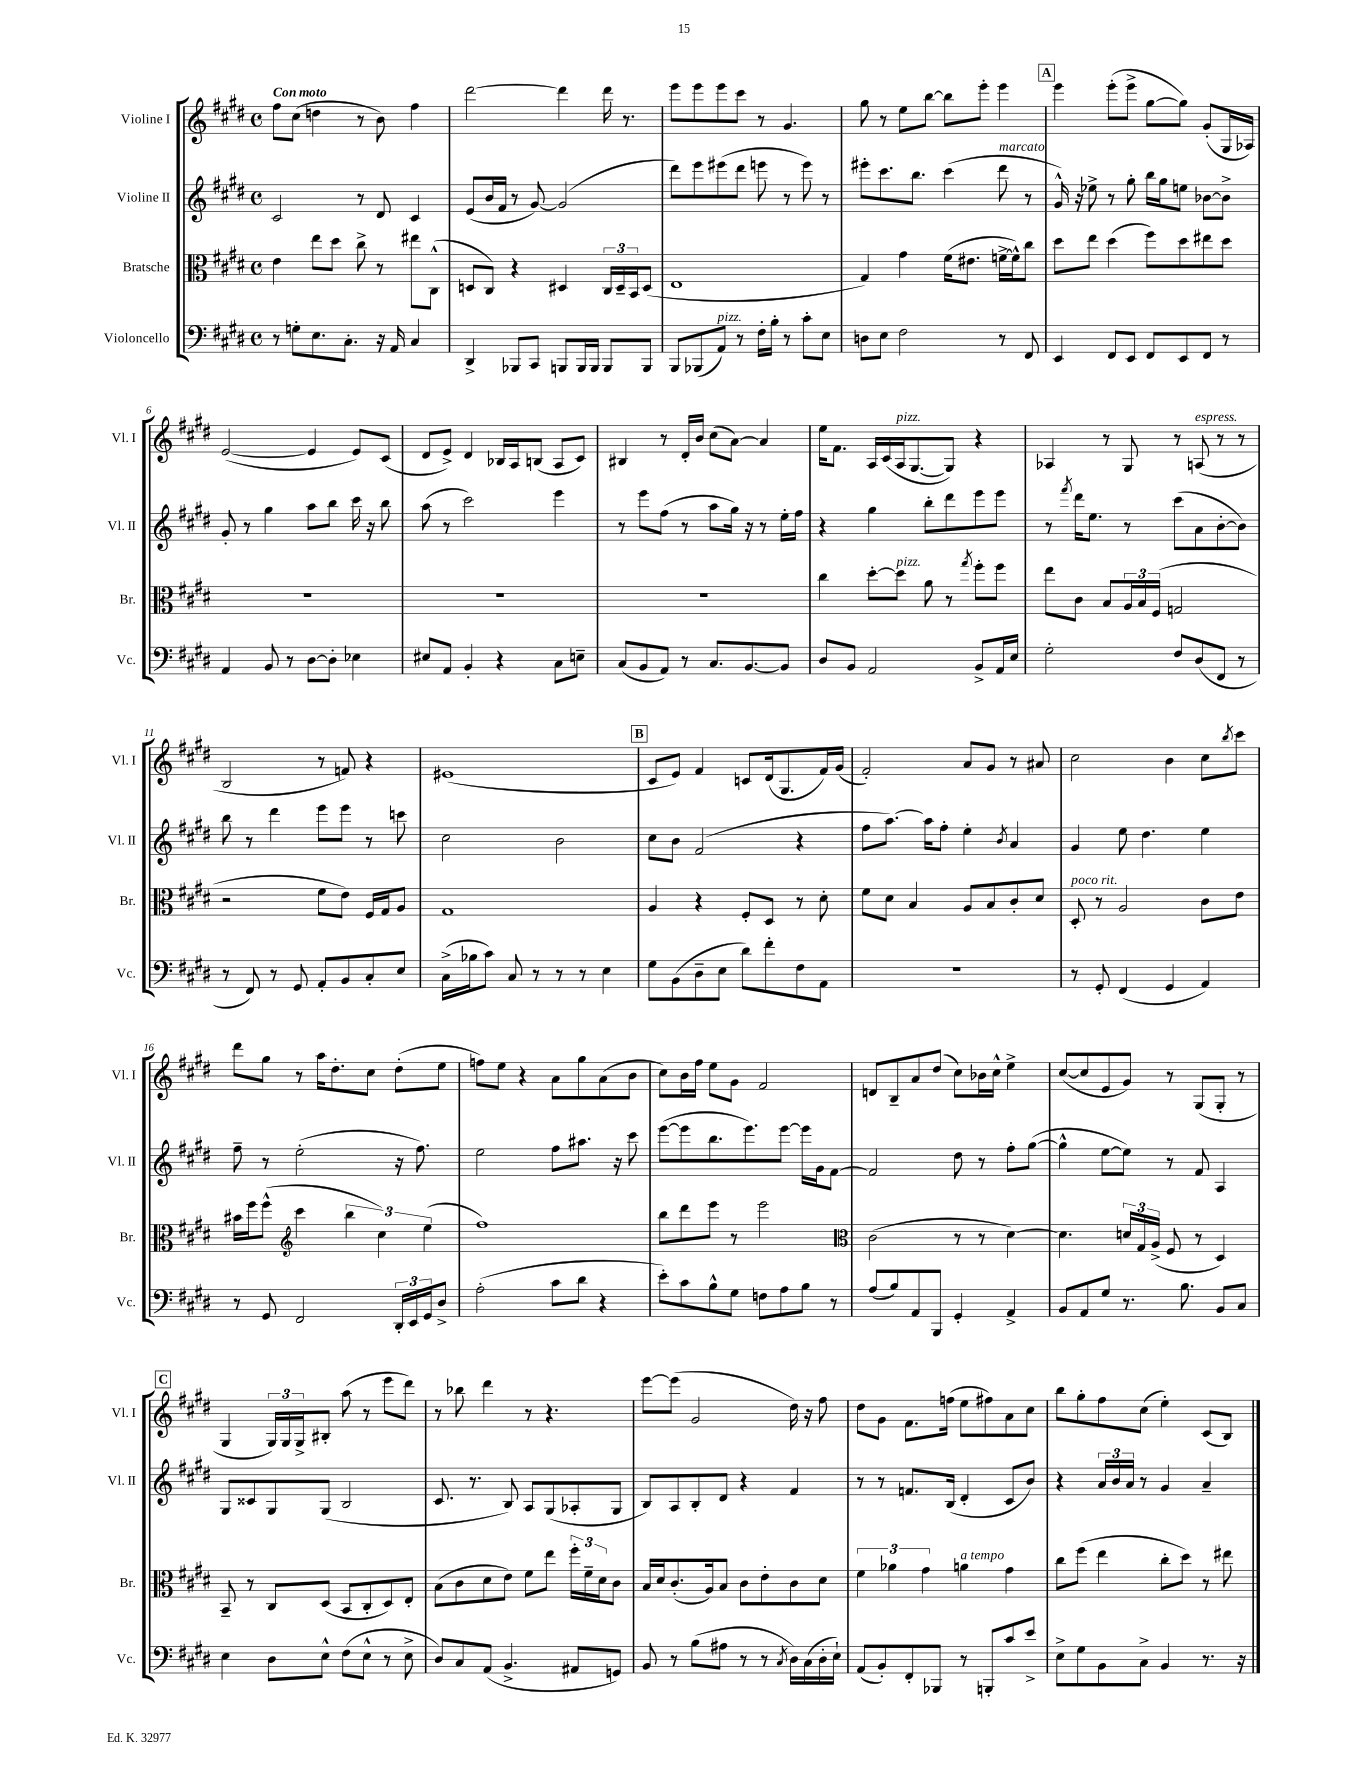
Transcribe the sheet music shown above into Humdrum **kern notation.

**kern	**kern	**kern	**kern
*part4	*part3	*part2	*part1
*staff4	*staff3	*staff2	*staff1
*I"Violoncello	*I"Bratsche	*I"Violine II	*I"Violine I
*I'Vc.	*I'Br.	*I'Vl. II	*I'Vl. I
*clefF4	*clefC3	*clefG2	*clefG2
*k[f#c#g#d#]	*k[f#c#g#d#]	*k[f#c#g#d#]	*k[f#c#g#d#]
*M4/4	*M4/4	*M4/4	*M4/4
*met(c)	*met(c)	*met(c)	*met(c)
=1	=1	=1	=1
!	!	!	!LO:TX:a:B:t=Con moto
8r	4e\	2c#/	8ff#\L
8Gn'\L	.	.	(8cc#\J
8.E\	8ee\L	.	4ddn\
.	8dd#\J	.	.
8.C#'\J	.	.	.
.	8cc#^\	8r	8r
16r	8r	8d#/	8b\)
16AA/	.	.	.
4C#/	8ee#X\L	4c#/	4ff#\
.	(8C#^^\J	.	.
=2	=2	=2	=2
4DD#^/	8Dn/L	(8e/L	[2ddd#\
.	8C#/J)	16b/L	.
.	.	16f#/JJ	.
8BBB-X/L	4r	8r	.
8CC#/J	.	[8g#/)	.
8BBBn/L	4D#X/	(2g#/]	4ddd#\]
16BBB/L	.	.	.
16BBB/JJ	.	.	.
8BBB/L	24C#/LL	.	16ddd#\
.	24D#~/	.	.
.	.	.	8.r
.	24BB/J	.	.
8BBB/J	(8D#/J	.	.
=3	=3	=3	=3
8BBB/L	1E	8ddd#\L)	8eee\L
(8BBB-X/	.	8eee\	8eee\
!LO:TX:a:i:t=pizz.	!	!	!
8AA/J)	.	(8eee#X\	8eee\
8r	.	8ddd#\J	8ccc#\J
16F#'\LL	.	8eeen\	8r
16B'\JJ	.	.	.
8r	.	8r	4.g#/
8c#'\L	.	8eee\)	.
8E\J	.	8r	.
=4	=4	=4	=4
8Dn\L	4G#/)	8eee#X'\L	8gg#\
8E\J	.	8.ccc#\	8r
2F#\	4g#\	.	8ee\L
.	.	8.bb\J	.
.	.	.	[8bb\J
.	(16f#\KL	(4ccc#\	8bb\L]
.	8.e#X\J	.	.
.	.	.	8eee'\J
!	!	!LO:TX:a:i:t=marcato	!
8r	[16fn^\LL	8ddd#\	4eee\
.	16f^^\J])	.	.
8FF#/	8cc#\J	8r	.
!!LO:REH:place=s1:t=A
=5	=5	=5	=5
4EE/	8dd#\L	16g#^^/)	4eee\
.	.	16r	.
.	8ee\J	8ee-X^\	.
8FF#/L	(4dd#\	8r	(8eee'\L
8EE/J	.	8gg#'\	8eee^\J
8FF#/L	8ff#\L)	16bb\LL	[8gg#\L
.	.	16gg#\J	.
8EE/	8dd#\	8een\J	8gg#\J])
8FF#/J	8ee#X\	[8b-X\L	(8g#'/L
8r	8dd#\J	8b-^\J]	16G#/L
.	.	.	16A-X/JJ)
!!LO:LB:g=z
=6	=6	=6	=6
4AA/	1r	8g#'/	([2e/
.	.	8r	.
8BB/	.	4gg#\	.
8r	.	.	.
[8D#\L	.	8aa\L	4e/]
8D#'\J]	.	8bb\J	.
4E-X\	.	16ccc#\	8e/L)
.	.	16r	.
.	.	8bb\	(8c#/J
=7	=7	=7	=7
8E#X/L	1r	(8aa\	8d#/L
8AA/J	.	8r	8e^/J)
4BB'/	.	2ccc#\)	4d#/
4r	.	.	16B-X/LL
.	.	.	16A/J
.	.	.	(8Bn/J
8C#\L	.	4eee\	8A/L
8En~\J	.	.	8c#/J)
=8	=8	=8	=8
(8C#/L	1r	8r	4B#X/
8BB/	.	8eee\L	.
8AA/J)	.	(8ff#\J	8r
8r	.	8r	16d#'/LL
.	.	.	16b/JJ
8.C#/L	.	8aa\L	(8cc#\L
.	.	16gg#\Jk)	[8a\J)
[8.BB/	.	16r	.
.	.	8r	4a/]
8BB/J]	.	16ee'\LL	.
.	.	16ff#\JJ	.
=9	=9	=9	=9
8D#/L	4cc#\	4r	16ee\KL
.	.	.	8.f#\J
8BB/J	.	.	.
2AA/	[8dd#'\L	4gg#\	16A/LL
.	.	.	(16c#/
!	!	!	!LO:TX:a:i:t=pizz.
!	!LO:TX:a:i:t=pizz.	!	!
.	8dd#\J]	.	16A/J
.	.	.	[8.G#/
.	8a\	8bb'\L	.
.	8r	8ddd#\	8G#/J])
.	8qgg#/	.	.
8BB^/L	8ff#'\L	8eee\	4r
16AA/L	8ff#\J	8eee\J	.
16E/JJ	.	.	.
=10	=10	=10	=10
2G#'\	8ee\L	8r	4A-X/
.	.	8qfff#/	.
.	8c#\J	16ddd#\KL	.
.	.	8.ee\J	.
.	8B/L	.	8r
.	24A/L	8r	8G#/
.	24B/	.	.
.	(24F#/JJ	.	.
8F#/L	2Gn/	(8ccc#\L	8r
!	!	!	!LO:TX:a:i:t=espress.
(8D#/	.	8a\	(8An/
8FF#/J	.	[8b'\	8r
8r	.	8b\J])	8r
!!LO:LB:g=z
=11	=11	=11	=11
8r	2r	8bb\	2B/
8FF#/)	.	8r	.
8r	.	4ddd#\	.
8GG#/	.	.	.
8AA'/L	8f#\L	8eee\L	8r
8BB/	8e\J)	8eee\J	8fn/)
8C#'/	16F#/LL	8r	4r
.	16G#/J	.	.
8E/J	8A/J	8cccn\	.
=12	=12	=12	=12
(16C#^\LL	1G#	2cc#\	(1e#X
16B-X\J	.	.	.
8c#\J)	.	.	.
8C#/	.	.	.
8r	.	.	.
8r	.	2b\	.
8r	.	.	.
4E\	.	.	.
!!LO:REH:place=s1:t=B
=13	=13	=13	=13
8G#\L	4A/	8cc#\L	8c#/L
(8BB\	.	8b\J	8e/J)
8D#~\	4r	(2f#/	4f#/
8E\J	.	.	.
8d#\L)	8F#'/L	.	8cn/L
8f#'\	8D#/J	.	(16d#/k
.	.	.	8.G#/
8F#\	8r	4r	.
8AA\J	8d#'\	.	16f#/L)
.	.	.	(16g#/JJ
=14	=14	=14	=14
1r	8f#\L	8ff#\L	2f#'/)
.	8d#\J	[8.aa\J)	.
.	4B/	.	.
.	.	16aa\KL]	.
.	.	8ff#'\J	.
.	8A/L	4ee'\	8a/L
.	8B/	.	8g#/J
.	.	8qb/	.
.	8c#'/	4a/	8r
.	8d#/J	.	8a#X/
=15	=15	=15	=15
!	!LO:TX:a:i:t=poco rit.	!	!
8r	8D#'/	4g#/	2cc#\
8GG#'/	8r	.	.
(4FF#/	2A/	8ee\	.
.	.	4.dd#\	.
4GG#/	.	.	4b\
4AA/)	8c#\L	4ee\	8cc#\L
.	.	.	8qbb/
.	8e\J	.	8ccc#\J
!!LO:LB:g=z
=16	=16	=16	=16
8r	16b#X\LL	8ff#~\	8ddd#\L
.	16ff#\J	.	.
8GG#/	(8ff#^^\J	8r	8gg#\J
*	*clefG2	*	*
2FF#/	4ccc#\	(2ee'\	8r
.	.	.	16aa\KL
.	.	.	8.dd#'\
.	6bb\	.	.
.	.	.	8cc#\J
.	6cc#\)	.	.
24DD#'/LL	.	16r	(8dd#'\L
24EE/	.	.	.
.	.	8.ff#\)	.
24GG#/J	(6ee\	.	.
8D#^/J	.	.	8ee\J
=17	=17	=17	=17
(2A'\	1ff#)	2ee\	8ffn\L)
.	.	.	8ee\J
.	.	.	4r
8c#\L	.	8ff#\L	8a\L
8d#\J	.	8.aa#X\J	8gg#\
4r	.	.	(8a\
.	.	16r	.
.	.	8ccc#\	8b\J
=18	=18	=18	=18
8e'\L)	8bb\L	([8eee\L	8cc#\L)
8c#\	8ddd#\	8eee\]	16b\L
.	.	.	16ff#\JJ
8B^^\	8eee\J	8.bb\	8ee\L
8G#\J	8r	.	8g#\J
.	.	8.eee\)	.
8Fn\L	2eee\	.	2f#/
8A\	.	[8eee\J	.
8B\J	.	16eee\LL]	.
.	.	16g#\J	.
8r	.	[8f#\J	.
=19	=19	=19	=19
*	*clefC3	*	*
(8A/L	(2c#\	2f#/]	8dn/L
8B/)	.	.	8B~/
8AA/	.	.	8a/
8BBB/J	.	.	(8dd#/J
4GG#'/	8r	8dd#\	8cc#\L)
.	8r	8r	16b-X\L
.	.	.	16cc#^^\JJ
4AA^/	[4d#\)	8ff#'\L	4ee^\
.	.	([8gg#\J	.
=20	=20	=20	=20
8BB/L	4.d#\]	4gg#^^\]	([8cc#/L
8AA/	.	.	8cc#/]
8G#/J	.	[8ee\L	8e/
8.r	24dn/LL	8ee\J])	8g#/J)
.	24G#/	.	.
.	(24A^/JJ	.	.
.	8F#/	8r	8r
8.B\	.	.	.
.	8r	8f#/	(8G#/L
8BB/L	4D#/)	4A/	8G#'/J
8C#/J	.	.	8r
!!LO:LB:g=z
!!LO:REH:place=s1:t=C
=21	=21	=21	=21
4E\	8BB~/	8G#/L	4G#/
.	8r	8c##X/	.
8D#\L	8C#/L	8G#/	24G#/LL)
.	.	.	24G#/
.	.	.	24G#^/J
8E^^\J	(8D#/J	(8G#/J	8B#X'/J
(8F#\L	8BB/L	2B/	(8aa\
8E^^\J	8C#'/	.	8r
8r	8D#/)	.	8eee\L
8E^\	8E'/J	.	8ddd#\J)
=22	=22	=22	=22
8D#/L)	(8B\L	8.c#/	8r
8C#/	8c#\	.	8bb-X\
.	.	8.r	.
(8AA/J	8d#\	.	4ddd#\
4.BB^/	8e\J)	8B/)	.
.	8f#\L	8A/L	8r
.	8ee\J	(8G#/	4.r
8AA#X/L	24ff#'\LL	8A-X'/	.
.	24f#~\	.	.
.	24d#\J	.	.
8GGn/J)	8c#\J	8G#/J	.
=23	=23	=23	=23
8BB/	16B/LL	8B/L)	[8eee\L
.	16d#/J	.	.
8r	(8.c#'/	8A/	(8eee\J]
(8B\L	.	8B'/	2g#/
.	16A/k)	.	.
8A#X\J	8B/J	8d#/J	.
8r	8c#\L	4r	.
8r	8e'\	.	.
8qC#/	.	.	.
16D#\LL)	8c#\	4f#/	16dd#\)
(16C#\	.	.	16r
16D#'\	8d#\J	.	8ff#\
16E`\JJ)	.	.	.
=24	=24	=24	=24
(8AA/L	6f#\	8r	8dd#\L
8BB'/)	.	8r	8g#\J
.	6a-X\	.	.
8FF#'/	.	8.fn/L	8.f#\L
.	6g#\	.	.
8BBB-X/J	.	.	.
.	.	(16B/Jk	(16ffn\Jk
!	!LO:TX:a:i:t=a tempo	!	!
8r	4an\	4d#'/	8ee\L
8BBBn'/L	.	.	8ff#X\)
8c#/	4g#\	8c#/L	8a\
8e^/J	.	8b/J)	8cc#\J
=25	=25	=25	=25
8E^\L	8cc#\L	4r	8bb\L
8G#\	(8ff#\J	.	8gg#'\
8BB\	4ee\	24a/LL	8ff#\
.	.	24b/	.
.	.	24a/JJ	.
8C#^\J	.	8r	(8cc#\J
4BB/	8cc#'\L	4g#/	4ee'\)
.	8dd#\J)	.	.
8.r	8r	4a~/	(8c#/L
.	8ee#X\	.	8B/J)
16r	.	.	.
==	==	==	==
*-	*-	*-	*-
